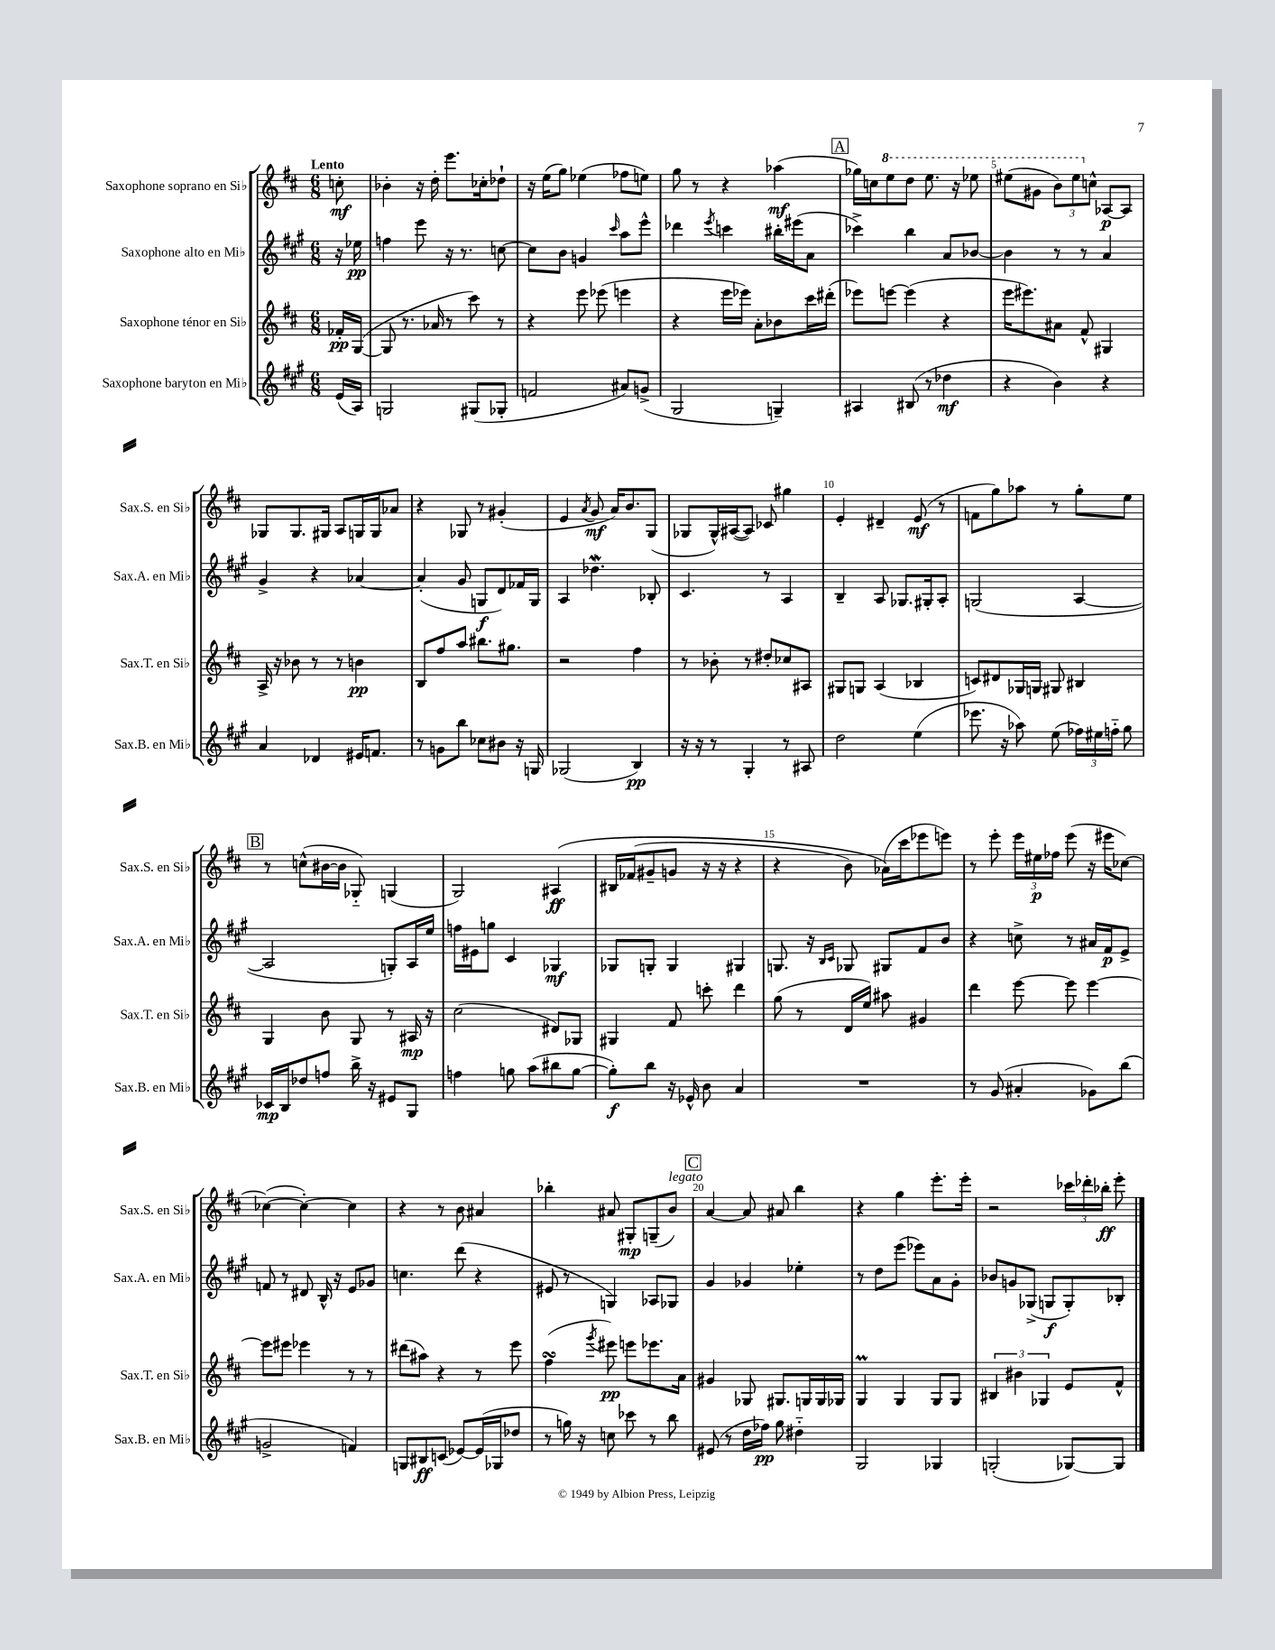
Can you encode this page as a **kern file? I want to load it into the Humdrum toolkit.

**kern	**kern	**kern	**kern
*staff4	*staff3	*staff2	*staff1
*clefG2	*clefG2	*clefG2	*clefG2
*k[f#c#g#]	*k[f#c#]	*k[f#c#g#]	*k[f#c#]
*M6/8	*M6/8	*M6/8	*M6/8
(16e/LL	16f-'/LL	16r	8cc'\
16A/JJ)	([16G/JJ	16ee-\	.
=	=	=	=
2G/	8G/]	4ff\	4b-'\
.	8.r	.	.
.	.	8eee\	16r
.	16a-/	.	16dd'\
.	8r	16r	8.eee\L
.	.	8.r	.
(8G#/L	8ccc#\)	.	.
.	.	.	16cc-'\k
8G-'/J	8r	[8cc\	8dd-`\J
=	=	=	=
2f/	4r	8cc\]L	16r
.	.	.	(16ee\LK
.	.	8b\J	8gg\J)
.	8eee\	4g/	(4ee-\
.	(8eee-\	.	.
.	.	16qqccc#/	.
8a#/L)	4eee\	8aa\L	8ff-\L
(8g^/J	.	8eee^^\J	8ee\J)
=	=	=	=
2G#/	4r	4ddd-\	8gg\
.	.	.	8r
.	.	8qeee/	.
.	16eee\LL	4ccc\	4r
.	16eee-\JJ)	.	.
.	8a'\L	.	.
4G~/)	8b-\	16bb#'\LL	(4aa-\
.	.	(16eee#\J	.
.	16ccc#\L	8a\J	.
.	(16ddd#'\JJ	.	.
=	=	=	=
4A#/	8eee-\L)	4ccc-^\)	16gg-\LL)
.	.	.	16cc\J
.	[8eee\J	.	8eee\
(8B#/	(4eee\]	4bb\	8ddd\J
8r	.	.	8.eee\
4dd-\	4r	8a/L	.
.	.	.	16r
.	.	[8b-/J	8eee-\
=	=	=	=
4r	16eee\LK	4b-\]	(8eee#\L
.	8.eee#\)	.	.
.	.	.	8gg#\J
4b\)	8a#\J	8r	12bb\L)
.	.	.	12eee#\
.	8f#^^/	8r	.
.	.	.	12cc^^\J
4r	4G#/	4a/	[8A-/L
.	.	.	8A-/]J
=	=	=	=
4a/	16A^/	4g#^/	8G-/L
.	16r	.	.
.	8b-\	.	8.G-/
4d-/	8r	4r	.
.	.	.	16G#/Jk
.	8r	.	8A/L
16e#/LK	4b\	[4a-/	16G/L
8.f/J	.	.	16G/J
.	.	.	8a-/J
=	=	=	=
8r	8B/L	(4a-'/]	4r
8g\L	8ff#/	.	.
8bb\J	8aa/J	8g#/	8G-/
8cc-\L	8.bb#\L	8G/L	8r
8b#\J	.	8d/)	(4g#'/
.	8.gg#\J	.	.
16r	.	16f-/L	.
16G/	.	16G/JJ	.
=	=	=	=
(2G-/	2r	4A/	4e/
.	.	.	8qa/
.	.	4.dd-\	8g/
.	.	.	16a/LK)
.	.	.	8.b/
4B/)	4ff#\	.	.
.	.	8B-'/	(8G/J
=	=	=	=
16r	8r	4.c#/	8G-/L
16r	.	.	.
8r	8b-'\	.	16G-^^/L)
.	.	.	([16A#/J
4G#'/	8r	.	8A#/]J)
.	8dd#'/L	8r	8c-/
8r	8cc-/	4A/	4gg#\
8A#/	8A#/J	.	.
=	=	=	=
2dd\	8G#/L	4B~/	4e'/
.	8G/J	.	.
.	(4A/	8A/	4d#~/
.	.	8.G-/L	.
(4ee\	4B-/	.	(8e/
.	.	16G#'/k	.
.	.	8A'/J	8r
=	=	=	=
8.eee-\	8c/L)	(2G/	8f\L
.	8d#/	.	8gg\)
16r	.	.	.
8aa-\)	16G-/L	.	8aa-\J
.	16G/JJ	.	.
(8ee\	8G#/	.	8r
24ff-\LL)	4B#/	[4A/	8gg'\L
24ee#\	.	.	.
24ff'~\JJ	.	.	.
8gg#\	.	.	8ee\J
=	=	=	=
16c-/LL	4G/	2A/]	8r
16B/J	.	.	.
8dd-/	.	.	(8cc^^\L
8ff/J	8b\	.	[16b#\L
.	.	.	16b#\]JJ
16bb^\	8G/	.	8G-'~/)
16r	.	.	.
8e#/L	8r	8G'/L)	(4G/
8G#/J	16A#/	16A/L	.
.	16r	16ee/JJ	.
=	=	=	=
4ff\	(2cc#\	16ff\LL	2G/)
.	.	16e#\J	.
.	.	8gg\J	.
8gg\	.	4c#/	.
(8aa\L	.	.	.
8bb#\	8d#/L)	4G-/	&(4A#/
[8gg\J	8G-/J	.	.
=	=	=	=
8gg'\]L)	4G#/	8G-/L	16B#/LL
.	.	.	(16f-/J
8bb\J	.	8G'/J	8g#~/
16r	8f#/	4G/	8g/J
16e-^^/	.	.	.
8b\	8ccc'\	.	16r
.	.	.	16r
4a/	4ddd\	4G#/	4r
=	=	=	=
2.r	(8gg\	8.G/	4r
.	8r	.	.
.	.	16r	.
.	.	16qqB/LL	.
.	.	16qqc#/JJ	.
.	16d/LL	8G-/	8b\)
.	16ee/JJ)	.	.
.	8aa#\	8G#/L	(16a-\LL&)
.	.	.	16ccc#\J
.	4g#/	8f#/	8eee-\
.	.	8b/J	8eee\J)
=	=	=	=
8r	4ddd\	4r	8r
(8g#/	.	.	8eee'\
4a#'/	[8eee\	8cc^\	24eee\LL
.	.	.	24ee#\
.	.	.	24ff-\JJ
.	8eee\]	8r	(8eee\
8g-\L)	[4eee\	16a#/LL	16r
.	.	16f#/J	16eee#\LK
(8bb\J	.	8e^/J	[8cc-\J)
=	=	=	=
2g^/	8eee\]L	8f/	(4cc-\_
.	8eee#\J	8r	.
.	4eee-\	8d#/	4cc-'\_)
.	.	16B^^/	.
.	.	16r	.
4f/)	8r	8e/L	4cc-\]
.	8r	8g-/J	.
=	=	=	=
8G/L	(8ddd#\L	4.cc\	4r
8B#/	8aa#\J)	.	.
(8c/J	4r	.	8r
[8e-/L)	.	(8ddd\	8b\
(16e-/]L	8r	4r	4a#/
16G-/J	.	.	.
8dd-/J	8eee\	.	.
=	=	=	=
8r	(4ff#\	8e#/	4bb-'\
16gg\)	.	8r	.
16r	.	.	.
.	8qggg/	.	.
8cc\	8eee#\)	4G/)	8a#/
8ccc-\	8eee\L	.	8G#'/L
8r	8.eee-\	8A-/L	(8G~/
8bb\	.	8G-/J	8b/J)
.	16a\Jk	.	.
=	=	=	=
(8e#/	4g#/	4g#/	[4a/
8r	.	.	.
16dd\LL	8G-/	4g-/	8a/]
16ff-\JJ)	.	.	.
8gg#\	8.G#/L	.	8a#/
4dd#'~\	.	4ee-'\	4bb\
.	16G/L	.	.
.	16G/	.	.
.	16G-/JJ	.	.
=	=	=	=
2G#/	4G/	8r	4r
.	.	8dd\L	.
.	4G/	(8eee\J	4gg\
.	.	8eee-\L)	.
4G-/	8G/L	8a\	8.eee'\L
.	8G/J	8g#'\J	.
.	.	.	16eee'\Jk
=	=	=	=
(2G'/	6B#/	8b-/L	2r
.	.	8g/	.
.	6b#\	.	.
.	.	(8G-^/J	.
.	6G-/	.	.
.	.	8G/L	.
[8G-/L)	8e/L	8G'/)	24ccc-\LL
.	.	.	24ddd-'\
.	.	.	24bb-'\JJ
8G-/]J	8f#^^/J	8B-'/J	8eee'\
==	==	==	==
*-	*-	*-	*-
